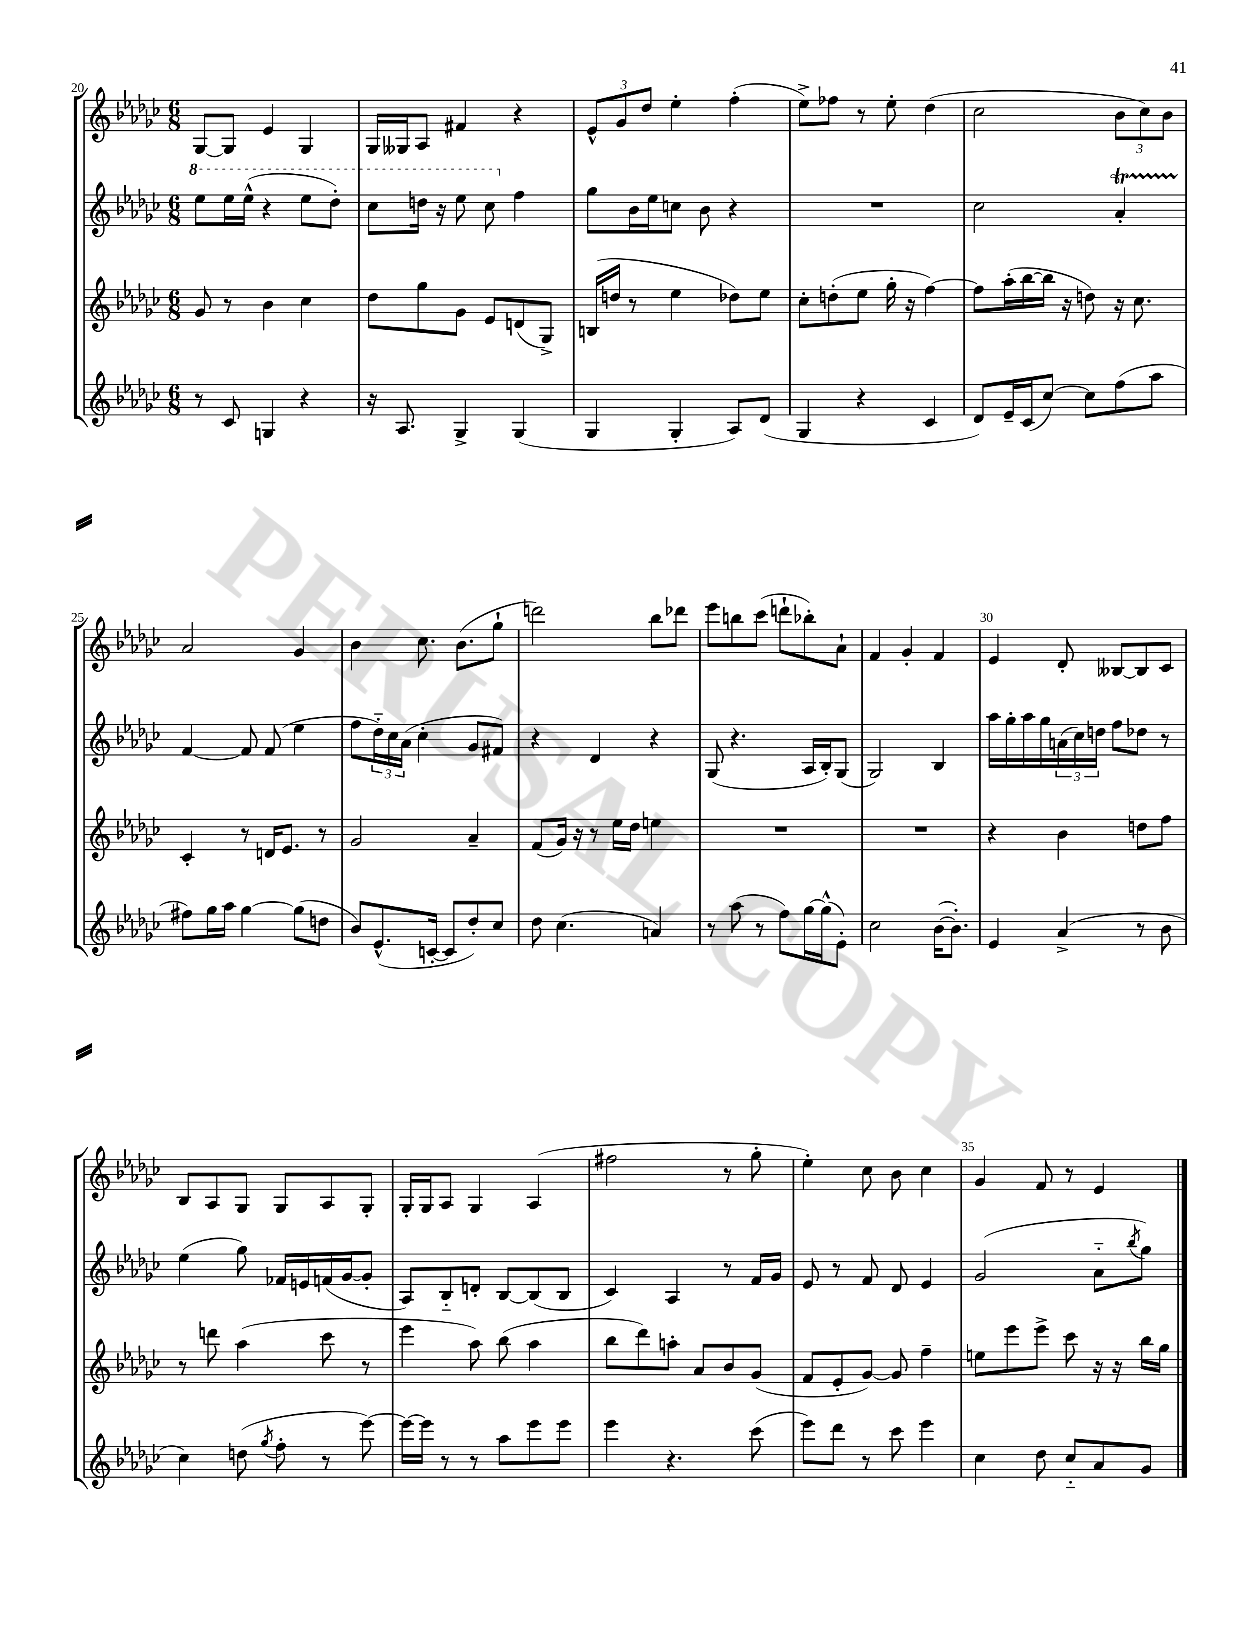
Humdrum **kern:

**kern	**kern	**kern	**kern
*part4	*part3	*part2	*part1
*staff4	*staff3	*staff2	*staff1
*clefG2	*clefG2	*clefG2	*clefG2
*k[b-e-a-d-g-c-]	*k[b-e-a-d-g-c-]	*k[b-e-a-d-g-c-]	*k[b-e-a-d-g-c-]
*M6/8	*M6/8	*M6/8	*M6/8
*	*	*8va	*
=20	=20	=20	=20
8r	8g-/	8eee-\L	[8G-/L
8c-/	8r	16eee-\L	8G-/J]
.	.	(16eee-^^\JJ	.
4Gn/	4b-\	4r	4e-/
4r	4cc-\	8eee-\L	4G-/
.	.	8ddd-'\J)	.
=21	=21	=21	=21
16r	8dd-\L	8ccc-\L	16G-/LL
8.A-/	.	.	16G--X/J
.	8gg-\	16dddn\Jk	8A-/J
.	.	16r	.
4G-^/	8g-\J	8eee-\	4f#X/
.	8e-/L	8ccc-\	.
*	*	*X8va	*
(4G-/	(8dn/	4ff\	4r
.	8G-^/J)	.	.
=22	=22	=22	=22
4G-/	(16Bn/LL	8gg-\L	12e-^^/L
.	16ddn/JJ	.	.
.	.	.	12g-/
.	8r	16b-\L	.
.	.	.	12dd-/J
.	.	16ee-\J	.
4G-'/	4ee-\	8ccn\J	4ee-'\
.	.	8b-\	.
8A-/L)	8dd-X\L)	4r	(4ff'\
(8d-/J	8ee-\J	.	.
=23	=23	=23	=23
4G-/	8cc-'\L	2.r	8ee-^\L)
.	(8ddn'\	.	8ff-X\J
4r	8ee-\J	.	8r
.	16gg-'\	.	8ee-'\
.	16r	.	.
4c-/	[4ff\)	.	(4dd-\
=24	=24	=24	=24
8d-/L)	8ff\L]	2cc-\	2cc-\
16e-~/L	(16aa-'\L	.	.
(16c-/J	[16bb-\	.	.
[8cc-/J)	16bb-\JJ]	.	.
.	16r	.	.
8cc-\L]	8ddn\)	.	.
(8ff\	16r	4a-T'/	12b-\L
.	8.cc-\	.	.
.	.	.	12cc-\)
8aa-\J	.	.	.
.	.	.	12b-\J
!!LO:LB:g=z
=25	=25	=25	=25
8ff#X\L)	4c-'/	[4f/	2a-/
16gg-\L	.	.	.
16aa-\JJ	.	.	.
[4gg-\	8r	8f/]	.
.	16dn/KL	(8f/	.
.	8.e-/J	.	.
(8gg-\L]	.	4ee-\	4g-/
8ddn\J	8r	.	.
=26	=26	=26	=26
8b-/L)	2g-/	8ff\L	4b-\
(8.e-^^/	.	24dd-\L)	.
.	.	24cc-\	.
.	.	(24a-\JJ	.
.	.	4cc-'\	8.cc-\
[16cn'/Jk	.	.	.
8c/L]	.	.	.
.	.	.	(8.b-\L
8dd-'/)	4a-~/	8g-/L	.
8cc-/J	.	8f#X/J)	8gg-`\J
=27	=27	=27	=27
8dd-\	(8f/L	4r	2dddn\)
(4.cc-\	16g-/Jk)	.	.
.	16r	.	.
.	8r	4d-/	.
.	16ee-\LL	.	.
.	16dd-\JJ	.	.
4an/)	4een\	4r	8bb-\L
.	.	.	8ddd-X\J
=28	=28	=28	=28
8r	2.r	(8G-/	8eee-\L
(8aa-\	.	4.r	8bbn\
8r	.	.	(8ccc-\J
8ff\L)	.	.	8dddn`\L
[16gg-\L	.	16A-/LL	8bb-X'\)
(16gg-^^\J]	.	16B-'/J)	.
8e-'\J)	.	(8G-/J	8a-`\J
=29	=29	=29	=29
2cc-\	2.r	2G-/)	4f/
.	.	.	4g-'/
([16b-\KL	.	4B-/	4f/
8.b-'\J])	.	.	.
=30	=30	=30	=30
4e-/	4r	16aa-\LL	4e-/
.	.	16gg-'\	.
.	.	16aa-\	.
.	.	16gg-\	.
(4a-^/	4b-\	(24an\	8d-'/
.	.	24cc-\)	.
.	.	24ddn\JJ	.
.	.	8ff\L	[8B--X/L
8r	8ddn\L	8dd-X\J	8B--/]
8b-\	8ff\J	8r	8c-/J
!!LO:LB:g=z
=31	=31	=31	=31
4cc-\)	8r	(4ee-\	8B-/L
.	8dddn\	.	8A-/
(8ddn\	(4aa-\	8gg-\)	8G-/J
8qgg-/	.	.	.
8ff'\	.	16f-X/LL	8G-/L
.	.	16en/	.
8r	8ccc-\	(16fn/	8A-/
.	.	[16g-/J	.
[8eee-\)	8r	8g-'/J]	8G-'/J
=32	=32	=32	=32
16eee-\LL_	4eee-\	8A-/L)	16G-'/LL
16eee-\JJ]	.	.	16G-/J
8r	.	8B-/	8A-/J
8r	8aa-\)	8dn'/J	4G-/
8aa-\L	(8bb-\	[8B-/L	.
8eee-\	4aa-\	(8B-/]	(4A-/
8eee-\J	.	8B-/J	.
=33	=33	=33	=33
4eee-\	8bb-\L	4c-/)	2ff#X\
.	8ddd-\)	.	.
4.r	8aan'\J	4A-/	.
.	8a-/L	.	.
.	8b-/	8r	8r
(8ccc-\	(8g-/J	16f/LL	8gg-'\
.	.	16g-/JJ	.
=34	=34	=34	=34
8eee-\L)	8f/L	8e-/	4ee-'\)
8ddd-\J	8e-'/	8r	.
8r	[8g-/J)	8f/	8cc-\
8ccc-\	8g-/]	8d-/	8b-\
4eee-\	4ff~\	4e-/	4cc-\
=35	=35	=35	=35
4cc-\	8een\L	(2g-/	4g-/
.	8eee-\	.	.
8dd-\	8eee-^\J	.	8f/
8cc-/L	8ccc-\	.	8r
8a-/	16r	8a-\L	4e-/
.	16r	.	.
.	.	8qbb-/	.
8g-/J	16bb-\LL	8gg-\J)	.
.	16gg-\JJ	.	.
==	==	==	==
*-	*-	*-	*-
